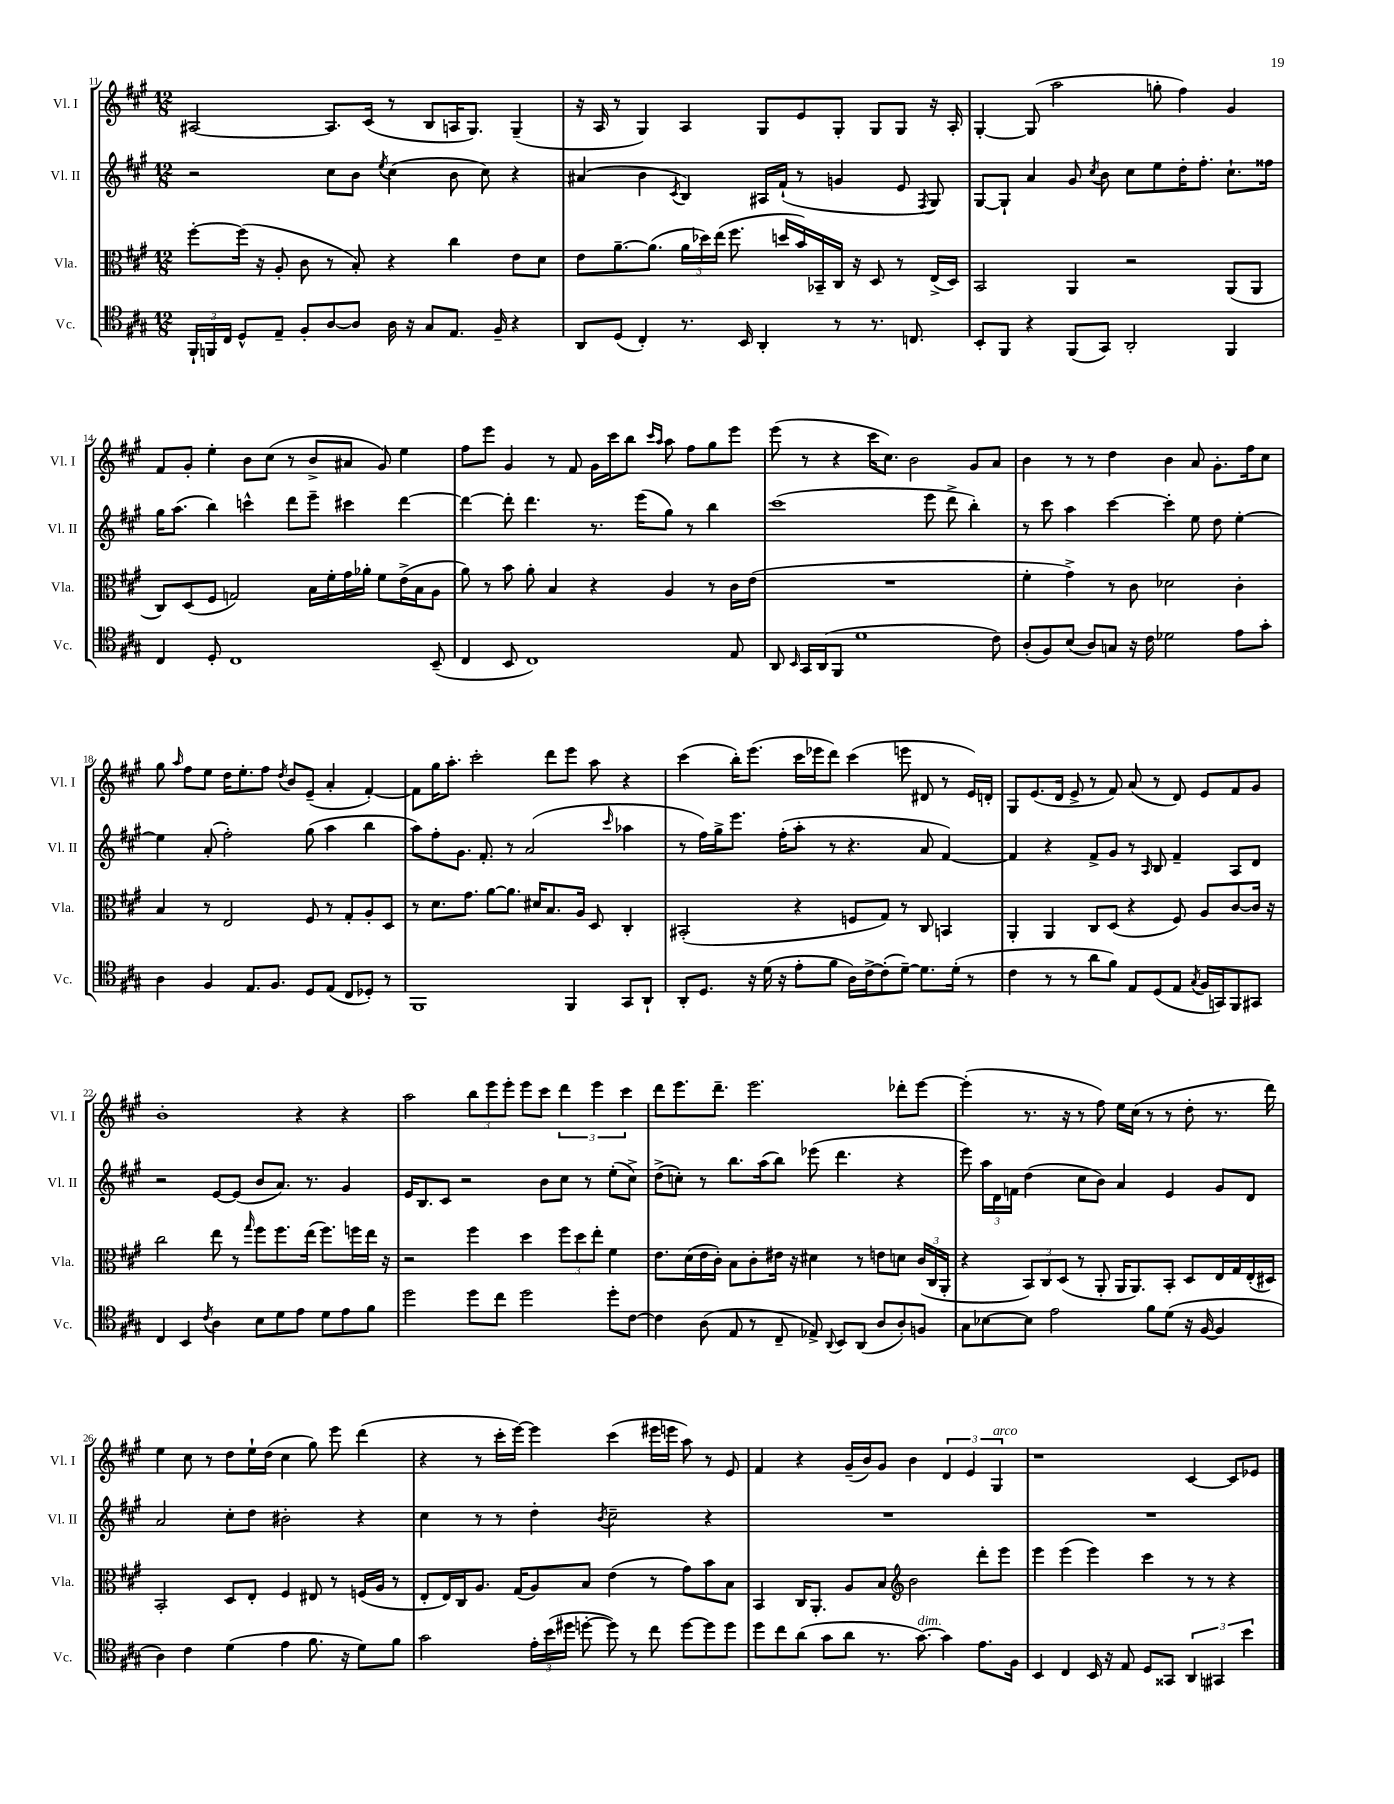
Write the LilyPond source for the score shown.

<<
\new StaffGroup <<
\new Staff = "s0" \with { instrumentName = "Vl. I" shortInstrumentName = "Vl. I" } {
    \clef treble \key a \major \numericTimeSignature \time 12/8
    \autoBeamOff ais2~ ais8.[ cis'16]( r8 b8[ a16 gis8.]) gis4--( |
    r16 a16 r8 gis4) a4 gis8[ e'8 gis8]-. gis8[ gis8] r16 a16-. |
    gis4~-. gis8( a''2 g''8-. fis''4) gis'4 |
    fis'8[ gis'8]-. e''4-. b'8[ cis''8]( r8 b'8[-> ais'8] gis'8) e''4 |
    fis''8[ e'''8] gis'4 r8 fis'8 gis'16[ cis'''16 b''8] \grace { cis'''16[ a''16] } a''8 fis''8[ gis''8 e'''8] |
    e'''8( r8 r4 cis'''16[ cis''8.]) b'2 gis'8[ a'8] |
    b'4 r8 r8 d''4 b'4 a'8 gis'8.[-. fis''16 cis''8] |
    gis''8 \grace { a''16 } fis''8[ e''8] d''16[ e''8.-. fis''8] \acciaccatura { d''8 } b'8[ e'8]--( a'4-. fis'4~-.) |
    fis'8[ gis''16 a''8.]-. cis'''2-. d'''8[ e'''8] a''8 r4 |
    cis'''4( b''16[-.) e'''8.]( cis'''16[ ees'''16 d'''8]) cis'''4( e'''8 dis'8 r8 e'16[) d'16]-. |
    gis8[ e'8.( d'16] e'8-> r8 fis'8) a'8( r8 d'8) e'8[ fis'8 gis'8] |
    b'1-. r4 r4 |
    a''2 \tuplet 3/2 { b''8[ e'''8 e'''8]-. } e'''8[ cis'''8] \tuplet 3/2 { d'''4 e'''4 cis'''4 } |
    d'''8[ e'''8. d'''8.]-- e'''2. des'''8[-. e'''8]~ |
    e'''4-.( r8. r16 r8 fis''8) e''16[ cis''16]( r8 r8 d''8-. r8. d'''16) |
    e''4 cis''8 r8 d''8[ e''16-! d''16]( cis''4 gis''8) e'''8 d'''4( |
    r4 r8 cis'''16[-. e'''16]~) e'''4 cis'''4( eis'''16[ e'''16] a''8) r8 e'8 |
    fis'4 r4 gis'16[--( b'16) gis'8] b'4 \tuplet 3/2 { d'4 e'4 gis4^\markup { \italic "arco" } } |
    r1 cis'4~ cis'8[ ees'8] \bar "|." |
}
\new Staff = "s1" \with { instrumentName = "Vl. II" shortInstrumentName = "Vl. II" } {
    \clef treble \key a \major \numericTimeSignature \time 12/8
    \autoBeamOff r2 cis''8[ b'8] \acciaccatura { e''8 } cis''4( b'8 cis''8) r4 |
    ais'4( b'4 \acciaccatura { cis'8 } b4) ais16[ fis'16]-!( r8 g'4 e'8 \acciaccatura { fis8 } gis8) |
    gis8[~ gis8]-! a'4 gis'8 \acciaccatura { cis''8 } b'8 cis''8[ e''8 d''16-. fis''8.]-. cis''8.[-! fisis''16] |
    gis''16[ a''8.]( b''4) c'''4-^ d'''8[ e'''8]-- cis'''4 d'''4~ |
    d'''4~ d'''8-. d'''4. r8. e'''16[( gis''8]) r8 b''4 |
    cis'''1( e'''8 d'''8-> b''4-.) |
    r8 cis'''8 a''4 cis'''4~ cis'''4-. e''8 d''8 e''4~-. |
    e''4 a'8-.( fis''2-.) gis''8( a''4 b''4 |
    a''8[) fis''8-. gis'8.] fis'8.-. r8 a'2( \grace { cis'''16 } aes''4 |
    r8 fis''16[) gis''16-> e'''8.] fis''16[-.( a''8]-. r8 r4. a'8 fis'4~) |
    fis'4 r4 fis'8[-> gis'8] r8 \grace { a16 } b8 fis'4-- a8[ d'8] |
    r2 e'8[~ e'8]( b'8[ a'8.]) r8. gis'4 |
    e'16[ b8. cis'8] r2 b'8[ cis''8] r8 e''8[-.( cis''8]->) |
    d''8[->( c''8]-.) r8 b''8.[ a''16( b''8]) ees'''8( d'''4. r4 |
    e'''8) \tuplet 3/2 { a''16[ d'16 f'16] } d''4( cis''8[ b'8]) a'4 e'4 gis'8[ d'8] |
    a'2 cis''8[-. d''8] bis'2-. r4 |
    cis''4 r8 r8 d''4-. \acciaccatura { b'8 } cis''2-- r4 |
    R1. |
    R1. \bar "|." |
}
\new Staff = "s2" \with { instrumentName = "Vla." shortInstrumentName = "Vla." } {
    \clef alto \key a \major \numericTimeSignature \time 12/8
    \autoBeamOff fis''8[~-. fis''16]( r16 a8-. cis'8 r8 b8-.) r4 cis''4 e'8[ d'8] |
    e'8[ a'8.~-- a'8.]( \tuplet 3/2 { a'16[ des''16) e''16]( } fis''8. d''16[ b'16) bes,16-- cis16] r16 d8 r8 e16[->( d16]) |
    b,2 a,4 r2 a,8[( a,8] |
    cis8[) d8( fis8] g2) b16[ fis'16-. gis'16 aes'16]-. fis'8[ e'16->( b16 a8] |
    a'8) r8 b'8 a'8-. b4 r4 a4 r8 cis'16[ e'16]( |
    R1. |
    fis'4-. gis'4->) r8 cis'8 des'2 cis'4-. |
    b4 r8 e2 fis8 r8 gis8[-. a8-. d8] |
    r8 d'8.[ gis'8.] a'8[~ a'8.] dis'16[ b8. a16] d8 cis4-. |
    bis,2-.( r4 f8[ gis8]) r8 cis8 b,4 |
    a,4-. a,4 cis8[ d8]( r4 fis8) a8[ cis'8~ cis'16] r16 |
    cis''2 e''8 r8 \grace { gis''16 } fis''8[ fis''8. e''16]( fis''8.[) f''16 e''16] r16 |
    r2 fis''4 d''4 \tuplet 3/2 { fis''8[ d''8 e''8]-. } fis'4 |
    e'8.[ d'16( e'16 cis'16]-.) b8[ cis'8-. eis'16] r16 dis'4 r8 e'8[ d'8] \tuplet 3/2 { cis'16[( cis16 a,16]-. } |
    r4 \tuplet 3/2 { b,8[) cis8 d8]( } r8 a,8-. a,16[ a,8.) b,8]-. d8[ e16 gis16 e16-.( dis16]) |
    b,2-. d8[ e8]-. fis4 eis8 r8 f16[( a16] r8 |
    e8[-. e16) cis16 a8.] gis16[( a8) b8] e'4( r8 gis'8[) b'8 b8] |
    b,4 cis16[ a,8.]-. a8[ b8] \clef treble b'2 d'''8[-. e'''8] |
    e'''4 e'''4( e'''4) cis'''4 r8 r8 r4 \bar "|." |
}
\new Staff = "s3" \with { instrumentName = "Vc." shortInstrumentName = "Vc." } {
    \clef tenor \key a \major \numericTimeSignature \time 12/8
    \autoBeamOff \tuplet 3/2 { fis,16[-! f,16 cis16] } d8[-^ e8]-- fis8[-. a8~ a8] a16 r16 gis8[ e8.] fis16-- r4 |
    a,8[ d8]( cis4-.) r8. b,16 a,4-. r8 r8. c8. |
    b,8[-. fis,8] r4 fis,8[( gis,8]) a,2-. fis,4 |
    cis4 d8-. cis1 b,8--( |
    cis4 b,8 cis1) e8 |
    a,8 \grace { b,16 } gis,16[ a,16( fis,8] d'1 cis'8) |
    a8[-.( fis8) b8]( a8[) g8] r16 cis'16 des'2 e'8[ gis'8]-. |
    a4 fis4 e8.[ fis8.] d8[ e8]( cis8[ des8]-.) r8 |
    fis,1 fis,4 gis,8[ a,8]-! |
    a,8[-. d8.] r16 d'16( r16 e'8[-. fis'8] a16[) cis'16~-> cis'8-.( d'8]~--) d'8.[ d'16]-.( r8 |
    cis'4 r8 r8 a'8[ fis'8]) e8[ d8( e8] \acciaccatura { gis8 } fis16[ g,16) fis,8 gis,8] |
    cis4 b,4 \acciaccatura { cis'8 } a4 b8[ d'8 e'8] d'8[ e'8 fis'8] |
    d''2 d''8[ cis''8] d''2 d''8[-. cis'8]~ |
    cis'4 a8( e8 r8 cis8-- ees8->) \appoggiatura { a,8 } b,8[ a,8]( a8[ a8-.) f8] |
    gis8[ bes8~ bes8] e'2 fis'8[ d'8]( r16 fis16~ fis4 |
    a4) cis'4 d'4( e'4 fis'8. r16 d'8[) fis'8] |
    gis'2 \tuplet 3/2 { e'16[-. b'16( dis''16] } d''8~-. d''8) r8 cis''8 d''8[~ d''8 d''8] |
    d''8[ cis''8 a'8]( gis'8[ a'8] r8. gis'8.~^\markup { \italic "dim." }) gis'4 e'8.[ fis16] |
    b,4 cis4 b,16 r16 e8 d8[ gisis,8] \tuplet 3/2 { a,4 gis,4 b'4 } \bar "|." |
}
>>
>>
\layout { \context { \Score currentBarNumber = #11 } }
